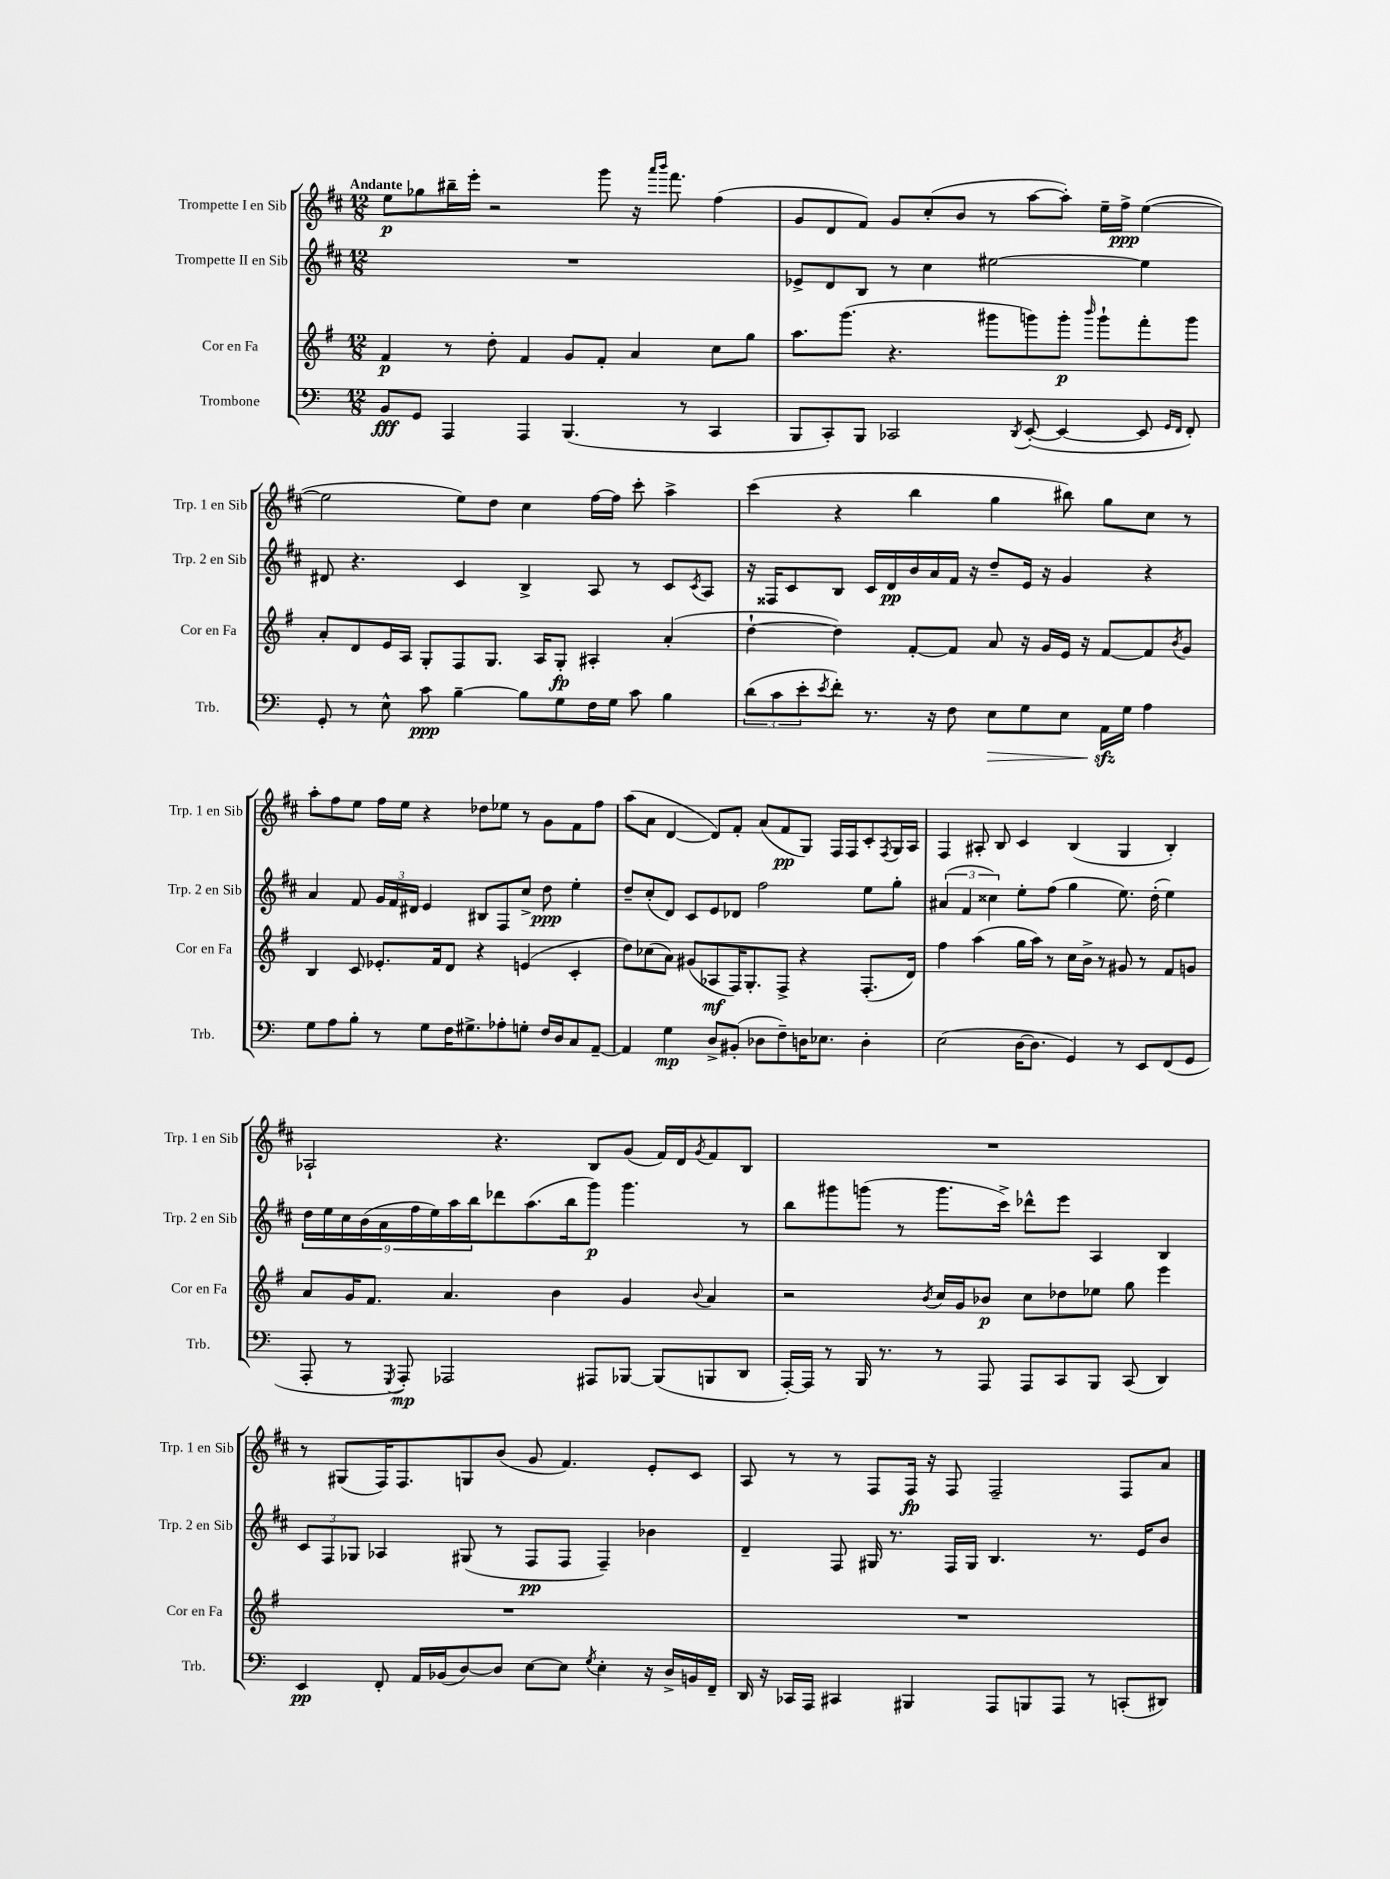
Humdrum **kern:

**kern	**dynam	**kern	**dynam	**kern	**dynam	**kern	**dynam
*part4	*part4	*part3	*part3	*part2	*part2	*part1	*part1
*staff4	*staff4	*staff3	*staff3	*staff2	*staff2	*staff1	*staff1
*I"Trombone	*	*I"Cor en Fa	*	*I"Trompette II en Sib	*	*I"Trompette I en Sib	*
*I'Trb.	*	*I'Cor en Fa	*	*I'Trp. 2 en Sib	*	*I'Trp. 1 en Sib	*
*clefF4	*	*clefG2	*	*clefG2	*	*clefG2	*
*k[]	*	*k[f#]	*	*k[f#c#]	*	*k[f#c#]	*
*M12/8	*	*M12/8	*	*M12/8	*	*M12/8	*
=1	=1	=1	=1	=1	=1	=1	=1
!	!	!	!	!	!	!LO:TX:a:B:t=Andante	!
8BB/L	fff	4f#/	p	1.r	.	8ee\L	p
8GG/J	.	.	.	.	.	8gg-X\	.
4AAA/	.	8r	.	.	.	16bb#X~\L	.
.	.	.	.	.	.	16eee'\JJ	.
.	.	8dd'\	.	.	.	2r	.
4AAA/	.	4f#/	.	.	.	.	.
(4.BBB/	.	8g/L	.	.	.	.	.
.	.	8f#'/J	.	.	.	8ggg\	.
.	.	4a/	.	.	.	16r	.
.	.	.	.	.	.	16qqaaa/LL	.
.	.	.	.	.	.	16qqbbb/JJ	.
.	.	.	.	.	.	8.fff#\	.
8r	.	.	.	.	.	.	.
4CC/	.	8cc\L	.	.	.	(4ff#\	.
.	.	8gg\J	.	.	.	.	.
=2	=2	=2	=2	=2	=2	=2	=2
8BBB/L	.	8.aa\L	.	8e-X^/L	.	8g/L	.
8CC'/)	.	.	.	8d/	.	8d/	.
.	.	(8.ggg\J	.	.	.	.	.
8BBB/J	.	.	.	8B/J	.	8f#/J)	.
2CC-X/	.	4.r	.	8r	.	8g/L	.
.	.	.	.	4cc#\	.	(8cc#'/	.
.	.	.	.	.	.	8b/J	.
.	.	8ggg#X\L	.	[2ee#X\	.	8r	.
8qDD/	.	.	.	.	.	.	.
([8EE'/	.	8gggn\)	.	.	.	[8aa\L	.
4EE/_	.	8ggg'\J	p	.	.	8aa'\J])	.
.	.	16qqbbb/	.	.	.	.	.
.	.	8ggg`\L	.	.	.	16ee~\LL	.
.	.	.	.	.	.	16ff#^\JJ	ppp
8EE/]	.	8fff#'\	.	4ee#\]	.	([4ee\	.
16qqGG/LL	.	.	.	.	.	.	.
16qqFF/JJ	.	.	.	.	.	.	.
8FF'/)	.	8ggg\J	.	.	.	.	.
!!LO:LB:g=z
=3	=3	=3	=3	=3	=3	=3	=3
8GG'/	.	8a'/L	.	8d#X/	.	2ee\]	.
8r	.	8d/	.	4.r	.	.	.
8E^^\	.	16e/L	.	.	.	.	.
.	.	16A/JJ	.	.	.	.	.
8c\	ppp	8G'/L	.	.	.	.	.
[4B~\	.	8F#/	.	4c#/	.	8ee\L)	.
.	.	8.G/J	.	.	.	8dd\J	.
8B\L]	.	.	.	4B^/	.	4cc#\	.
.	.	16A/KL	.	.	.	.	.
8G\	.	8G'/J	fp	.	.	.	.
16F\L	.	4A#X'/	.	8A/	.	[16ff#\LL	.
16G\JJ	.	.	.	.	.	16ff#\JJ]	.
8c\	.	.	.	8r	.	8ccc#'\	.
4B\	.	(4a'/	.	8c#/L	.	4aa^\	.
.	.	.	.	8qc#/	.	.	.
.	.	.	.	8A/J	.	.	.
=4	=4	=4	=4	=4	=4	=4	=4
(12d\L	.	[4dd`\	.	16r	.	(4ccc#\	.
.	.	.	.	16F##X/KL	.	.	.
12c\	.	.	.	.	.	.	.
.	.	.	.	8c#/	.	.	.
12e'\	.	.	.	.	.	.	.
8qe/	.	.	.	.	.	.	.
8f'\J)	.	4dd\])	.	8B/J	.	4r	.
8.r	.	.	.	16c#/LL	.	.	.
.	.	.	.	16d/	pp	.	.
.	.	[8f#'/L	.	16b/	.	4bb\	.
16r	.	.	.	16a/	.	.	.
8F\	.	8f#/J]	.	16f#/JJ	.	.	.
.	.	.	.	16r	.	.	.
!	!LO:HP:b	!	!	!	!	!	!
8E\L	>	8a/	.	8dd~/L	.	4gg\	.
8G\	.	16r	.	16e/Jk	.	.	.
.	.	16g/LL	.	16r	.	.	.
8E\J	.	16e/JJ	.	4g/	.	8bb#X\)	.
.	.	16r	.	.	.	.	.
16AAzz\LL	.	[8f#/L	.	.	.	8gg\L	.
16G\JJ	]	.	.	.	.	.	.
4A\	.	8f#/]	.	4r	.	8cc#\J	.
.	.	8qb/	.	.	.	.	.
.	.	8g/J	.	.	.	8r	.
!!LO:LB:g=z
=5	=5	=5	=5	=5	=5	=5	=5
8G\L	.	4B/	.	4a/	.	8aa'\L	.
8A\	.	.	.	.	.	8ff#\	.
8B'\J	.	8c/	.	8f#/	.	8ee\J	.
8r	.	8.e-X'/L	.	24g/LL	.	16ff#\LL	.
.	.	.	.	24f#/	.	.	.
.	.	.	.	.	.	16ee\JJ	.
.	.	.	.	24d#X/JJ	.	.	.
8G\L	.	.	.	4e/	.	4r	.
.	.	16f#/k	.	.	.	.	.
16F\K	.	8d/J	.	.	.	.	.
8.G#X^\	.	.	.	.	.	.	.
.	.	4r	.	8B#X/L	.	8dd-X\L	.
8A-X'\	.	.	.	8F#/	.	8ee-X\J	.
8Gn'\J	.	(4en/	.	8cc#^/J	.	8r	.
16F/LL	.	.	.	8dd\	ppp	8g\L	.
16D/J	.	.	.	.	.	.	.
8C/	.	4c'/	.	4ee'\	.	8f#\	.
[8AA~/J	.	.	.	.	.	8ff#\J	.
=6	=6	=6	=6	=6	=6	=6	=6
4AA/]	.	8dd\L)	.	8dd~/L	.	(8aa\L	.
.	.	(8cc-X\	.	(8cc#'/	.	8a\J	.
4G\	mp	8a\J)	.	8d/J)	.	[4d/	.
.	.	(8g#X/L	.	8c#/L	.	.	.
8D^/L	.	8A-X/	mf	8e/	.	8d/L])	.
(8BB#X'/J	.	16F#/K)	.	8d-X/J	.	8f#'/J	.
.	.	8.G'/	.	.	.	.	.
8D-X\L	.	.	.	2ff#\	.	(8a/L	.
8F~\)	.	8F#^/J	.	.	.	8f#/	pp
16Dn\K	.	4r	.	.	.	8G/J)	.
8.E-X\J	.	.	.	.	.	.	.
.	.	.	.	.	.	16F#/LL	.
.	.	.	.	.	.	16F#/J	.
4D'\	.	(8.F#'/L	.	8ee\L	.	8c#'/	.
.	.	.	.	.	.	8qF#/	.
.	.	.	.	8gg'\J	.	16G/L	.
.	.	16d/Jk)	.	.	.	16A/JJ	.
=7	=7	=7	=7	=7	=7	=7	=7
(2E\	.	4ff#\	.	(6a#X/	.	4F#/	.
.	.	.	.	6f#/	.	.	.
.	.	(4aa\	.	.	.	8A#X'/	.
.	.	.	.	6cc##X\)	.	.	.
.	.	.	.	.	.	8B/	.
[16D\KL	.	16gg\LL	.	8ee'\L	.	4c#/	.
8.D\J]	.	16aa\JJ)	.	.	.	.	.
.	.	8r	.	(8ff#\J	.	.	.
4GG/)	.	16cc\LL	.	4gg\	.	(4B/	.
.	.	16b^\JJ	.	.	.	.	.
.	.	8r	.	.	.	.	.
8r	.	8g#X/	.	8.ee\)	.	4G/	.
8EE/L	.	8r	.	.	.	.	.
.	.	.	.	(16dd'\	.	.	.
(8FF/	.	8f#/L	.	4ee\)	.	4B'/)	.
8GG/J	.	8gn/J	.	.	.	.	.
!!LO:LB:g=z
=8	=8	=8	=8	=8	=8	=8	=8
8AAA'/	.	8a/L	.	18dd\LL	.	2A-X`/	.
.	.	.	.	18ee\	.	.	.
.	.	.	.	18cc#\	.	.	.
8r	.	16g/K	.	.	.	.	.
.	.	.	.	(18b\	.	.	.
.	.	8.f#/J	.	.	.	.	.
.	.	.	.	18a\	.	.	.
8qGGG/	.	.	.	.	.	.	.
8AAA'/)	mp	.	.	.	.	.	.
.	.	.	.	18ff#\	.	.	.
.	.	.	.	18ee\)	.	.	.
2AAA-X/	.	4.a/	.	.	.	.	.
.	.	.	.	18aa\	.	.	.
.	.	.	.	18bb\J	.	.	.
.	.	.	.	8ddd-X\	.	4.r	.
.	.	.	.	(8.aa\	.	.	.
.	.	4b\	.	.	.	.	.
.	.	.	.	16bb\k	.	.	.
8AAA#X/L	.	.	.	8ggg\J)	p	8B/L	.
[8BBB-X/J	.	4g/	.	4.ggg\	.	(8g/J	.
(8BBB-/L]	.	.	.	.	.	16f#/LL)	.
.	.	.	.	.	.	16d/J	.
.	.	8qqb/	.	.	.	8qg/	.
8BBBn/	.	4a/	.	.	.	8f#/	.
8DD/J	.	.	.	8r	.	8B/J	.
=9	=9	=9	=9	=9	=9	=9	=9
[16AAA'/LL)	.	2r	.	8bb\L	.	1.r	.
16AAA/JJ]	.	.	.	.	.	.	.
8r	.	.	.	8ggg#X\	.	.	.
16BBB/	.	.	.	(8gggn\J	.	.	.
8.r	.	.	.	.	.	.	.
.	.	.	.	8r	.	.	.
.	.	8qb/	.	.	.	.	.
8r	.	16cc/LL	.	8.ggg\L	.	.	.
.	.	16g/J	.	.	.	.	.
8AAA/	.	8b-X/J	p	.	.	.	.
.	.	.	.	16ccc#^\Jk)	.	.	.
8AAA/L	.	8cc\L	.	8ddd-X^^\L	.	.	.
8CC/	.	8dd-X\	.	8eee\J	.	.	.
8BBB/J	.	8ee-X\J	.	4A/	.	.	.
(8CC/	.	8gg\	.	.	.	.	.
4DD/)	.	4eee\	.	4B/	.	.	.
!!LO:LB:g=z
=10	=10	=10	=10	=10	=10	=10	=10
4EE/	pp	1.r	.	12c#/L	.	8r	.
.	.	.	.	12F#/	.	.	.
.	.	.	.	.	.	(8G#X/L	.
.	.	.	.	12G-X/J	.	.	.
8FF'/	.	.	.	4A-X/	.	16F#/K)	.
.	.	.	.	.	.	8.F#/	.
16AA/LL	.	.	.	.	.	.	.
(16BB-X/J	.	.	.	.	.	.	.
[8D/)	.	.	.	(8G#X/	.	8Gn/	.
8D/J]	.	.	.	8r	.	(8b/J	.
[8E\L	.	.	.	8F#/L	pp	8g/	.
8E\J]	.	.	.	8F#/J	.	4.f#/)	.
8qG/	.	.	.	.	.	.	.
4E'\	.	.	.	4F#~/)	.	.	.
16r	.	.	.	4b-X\	.	8e'/L	.
16D^/LL	.	.	.	.	.	.	.
16BBn/	.	.	.	.	.	8c#/J	.
16FF~/JJ	.	.	.	.	.	.	.
=11	=11	=11	=11	=11	=11	=11	=11
16DD/	.	1.r	.	4d~/	.	8A/	.
16r	.	.	.	.	.	.	.
16CC-X/LL	.	.	.	.	.	8r	.
16AAA/JJ	.	.	.	.	.	.	.
4CC#X/	.	.	.	8F#/	.	8r	.
.	.	.	.	16G#X/	.	8F#/L	.
.	.	.	.	8.r	.	.	.
4BBB#X/	.	.	.	.	.	16F#/Jk	fp
.	.	.	.	.	.	16r	.
.	.	.	.	16F#/LL	.	8F#/	.
.	.	.	.	16G#/JJ	.	.	.
8AAA/L	.	.	.	4.B/	.	2F#~/	.
8BBBn/	.	.	.	.	.	.	.
8AAA/J	.	.	.	.	.	.	.
8r	.	.	.	8.r	.	.	.
(8CCn'/L	.	.	.	.	.	8F#/L	.
.	.	.	.	16e/KL	.	.	.
8DD#X/J)	.	.	.	8b/J	.	8a/J	.
==	==	==	==	==	==	==	==
*-	*-	*-	*-	*-	*-	*-	*-
